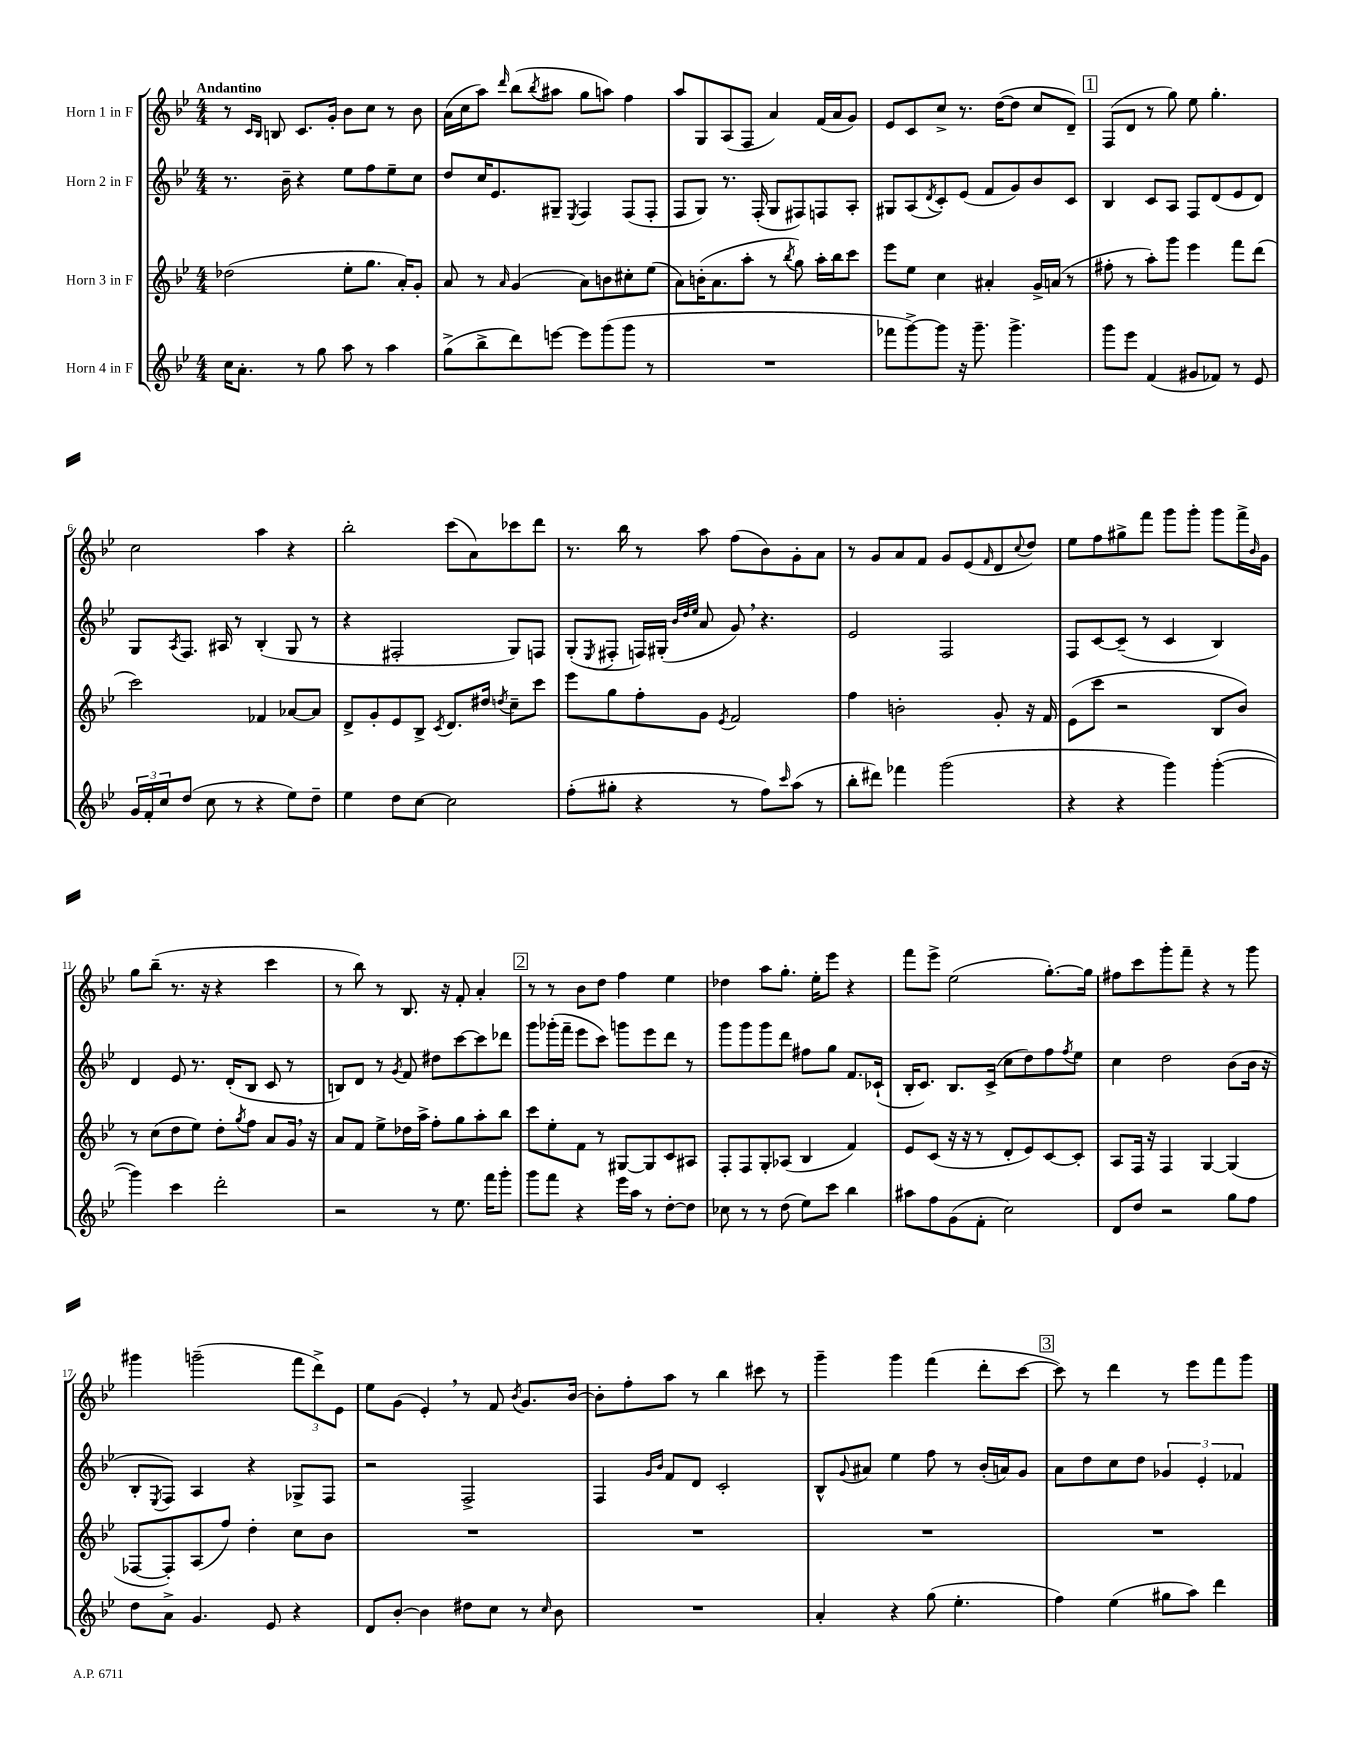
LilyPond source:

<<
\new StaffGroup <<
\new Staff = "s0" \with { instrumentName = "Horn 1 in F" } {
    \clef treble \key bes \major \numericTimeSignature \time 4/4 \tempo "Andantino"
    r8 \grace { c'16 bes16 } b8 c'8. g'16-. bes'8 c''8 r8 bes'8 |
    a'16( c''16 a''8) \grace { d'''16 } bes''8( \acciaccatura { bes''8 } ais''8 g''8 a''8) f''4 |
    a''8 g8 a8( f8 a'4) f'16( a'16 g'8) |
    ees'8 c'8 c''8-> r8. d''16~( d''8 c''8 d'8--) |
    \mark \markup { \box "1" } f8( d'8 r8 g''8) ees''8 g''4.-. |
    c''2 a''4 r4 |
    bes''2-. c'''8( a'8) ces'''8 d'''8 |
    r8. bes''16 r8 a''8 f''8( bes'8) g'8-. a'8 |
    r8 g'8 a'8 f'8 g'8 ees'8( \grace { f'16 } d'8 \appoggiatura { c''8 } d''8) |
    ees''8 f''8 gis''8-> f'''8 g'''8 g'''8-. g'''8 f'''16-> \grace { bes'16 } g'16 |
    g''8 bes''8--( r8. r16 r4 c'''4 |
    r8 bes''8) r8 bes8. r16 f'8-. a'4-. |
    \mark \markup { \box "2" } r8 r8 bes'8 d''8 f''4 ees''4 |
    des''4 a''8 g''8.-. ees''16-. ees'''8 r4 |
    f'''8 ees'''8-> ees''2( g''8.~-.) g''16 |
    fis''8 c'''8 g'''8-. f'''8-- r4 r8 g'''8 |
    gis'''4 g'''2--( \tuplet 3/2 { f'''8 d'''8->) ees'8 } |
    ees''8 g'8( ees'4-.) \breathe r8 f'8 \acciaccatura { bes'8 } g'8. bes'16~ |
    bes'8-. f''8-. a''8 r8 bes''4 cis'''8 r8 |
    g'''4-- g'''4 f'''4( d'''8-. c'''8~ |
    \mark \markup { \box "3" } c'''8) r8 d'''4 r8 ees'''8 f'''8 g'''8 \bar "|." |
}
\new Staff = "s1" \with { instrumentName = "Horn 2 in F" } {
    \clef treble \key bes \major \numericTimeSignature \time 4/4
    r8. bes'16-- r4 ees''8 f''8 ees''8-- c''8 |
    d''8 c''16 ees'8. gis8-- \acciaccatura { ees8 } f4 f8( f8-. |
    f8 g8) r8. f16-.( g8 fis8) f8 a8-. |
    gis8 a8( \acciaccatura { d'8 } c'8-.) ees'8( f'8 g'8) bes'8 c'8 |
    \mark \markup { \box "1" } bes4 c'8 a8 f8 d'8( ees'8 d'8) |
    g8 \acciaccatura { a8 } f8. ais16 r8 bes4-.( g8 r8 |
    r4 fis2-. g8) f8 |
    g8-.( \acciaccatura { ees8 } fis8-. f16) gis16-.( \grace { bes'32 d''32 ees''32 } a'8 g'8) \breathe r4. |
    ees'2 f2 |
    f8 c'8~ c'8--( r8 c'4 bes4) |
    d'4 ees'8 r8. d'16-.( bes8 c'8 r8 |
    b8) d'8 r8 \acciaccatura { g'8 } f'8 dis''8 c'''8~ c'''8 des'''8 |
    \mark \markup { \box "2" } g'''8 ges'''16-.( f'''16-- ees'''8 c'''8) g'''8 ees'''8 d'''8 r8 |
    g'''8 g'''8 g'''8 d'''8 fis''8 g''8 f'8. ces'16-!( |
    bes16-. c'8.) bes8. c'16->( c''8 d''8) f''8 \acciaccatura { f''8 } ees''8 |
    c''4 d''2 bes'8( bes'16 r16 |
    bes8-. \acciaccatura { ees8 } f8) a4 r4 ges8-> f8 |
    r2 f2-> |
    f4 \grace { g'16 bes'16 } f'8 d'8 c'2-. |
    bes8-^ \appoggiatura { g'8 } ais'8 ees''4 f''8 r8 bes'16-.( a'16) g'8 |
    \mark \markup { \box "3" } a'8 d''8 c''8 d''8 \tuplet 3/2 { ges'4 ees'4-. fes'4 } \bar "|." |
}
\new Staff = "s2" \with { instrumentName = "Horn 3 in F" } {
    \clef treble \key bes \major \numericTimeSignature \time 4/4
    des''2( ees''8-. g''8. a'16-.) g'8-. |
    a'8 r8 \grace { a'16 } g'4( a'8) b'8 cis''8-. ees''8( |
    a'8) b'16-.( a'8. a''8-. r8 \acciaccatura { bes''8 } g''8) a''16-. bes''16 c'''8 |
    ees'''8 ees''8 c''4 ais'4-. g'16-> a'16( r8 |
    \mark \markup { \box "1" } fis''8-. r8 a''8-.) g'''8 ees'''4 f'''8 d'''8( |
    c'''2) fes'4 aes'8~ aes'8 |
    d'8-> g'8-. ees'8 bes8-> \acciaccatura { c'8 } d'8. dis''16 \acciaccatura { d''8 } c''8-- c'''8 |
    ees'''8 g''8 f''8-. g'8 \acciaccatura { ees'8 } f'2 |
    f''4 b'2-. g'8-. r16 f'16 |
    ees'8( c'''8 r2 bes8 bes'8) |
    r8 c''8( d''8 ees''8) d''8-. \acciaccatura { g''8 } f''8 a'8 g'16 \breathe r16 |
    a'8 f'8 ees''8-> des''16 a''16-> f''8-. g''8 a''8-. bes''8 |
    \mark \markup { \box "2" } c'''8 ees''8-. f'8 r8 gis8~ gis8 c'8 ais8 |
    f8-. f8 g8-. aes8( bes4 f'4) |
    ees'8 c'8( r16 r16 r8 d'8-. ees'8) c'8~ c'8-. |
    a8 f16 r16 f4 g4~ g4( |
    fes8~ fes8-.) a8( f''8) d''4-. c''8 bes'8 |
    R1 |
    R1 |
    R1 |
    \mark \markup { \box "3" } R1 \bar "|." |
}
\new Staff = "s3" \with { instrumentName = "Horn 4 in F" } {
    \clef treble \key bes \major \numericTimeSignature \time 4/4
    c''16 a'8.-. r8 g''8 a''8 r8 a''4 |
    g''8->( bes''8-> d'''8) e'''8~ e'''8 g'''8( g'''8 r8 |
    R1 |
    fes'''8 g'''8~->) g'''8 r16 g'''8.-- g'''4.-> |
    \mark \markup { \box "1" } g'''8 ees'''8 f'4( gis'8 fes'8) r8 ees'8 |
    \tuplet 3/2 { g'16 f'16-. c''16 } d''8( c''8 r8 r4 ees''8) d''8-- |
    ees''4 d''8 c''8~ c''2 |
    f''8-.( gis''8-. r4 r8 f''8) \grace { c'''16 } a''8( r8 |
    bes''8-. dis'''8) fes'''4 g'''2( |
    r4 r4 g'''4) g'''4~-.( |
    g'''4) c'''4 d'''2-. |
    r2 r8 ees''8. f'''16 g'''8-. |
    \mark \markup { \box "2" } g'''8 f'''8 r4 ees'''16 a''16 r8 d''8~-. d''8 |
    ces''8 r8 r8 d''8( ees''8) c'''8 bes''4 |
    ais''8 f''8 g'8( f'8-. c''2) |
    d'8 d''8 r2 g''8 f''8 |
    d''8 a'8-> g'4. ees'8 r4 |
    d'8 bes'8~-. bes'4 dis''8 c''8 r8 \grace { c''16 } bes'8 |
    R1 |
    a'4-. r4 g''8( ees''4.-. |
    \mark \markup { \box "3" } f''4) ees''4( gis''8 a''8) d'''4 \bar "|." |
}
>>
>>
